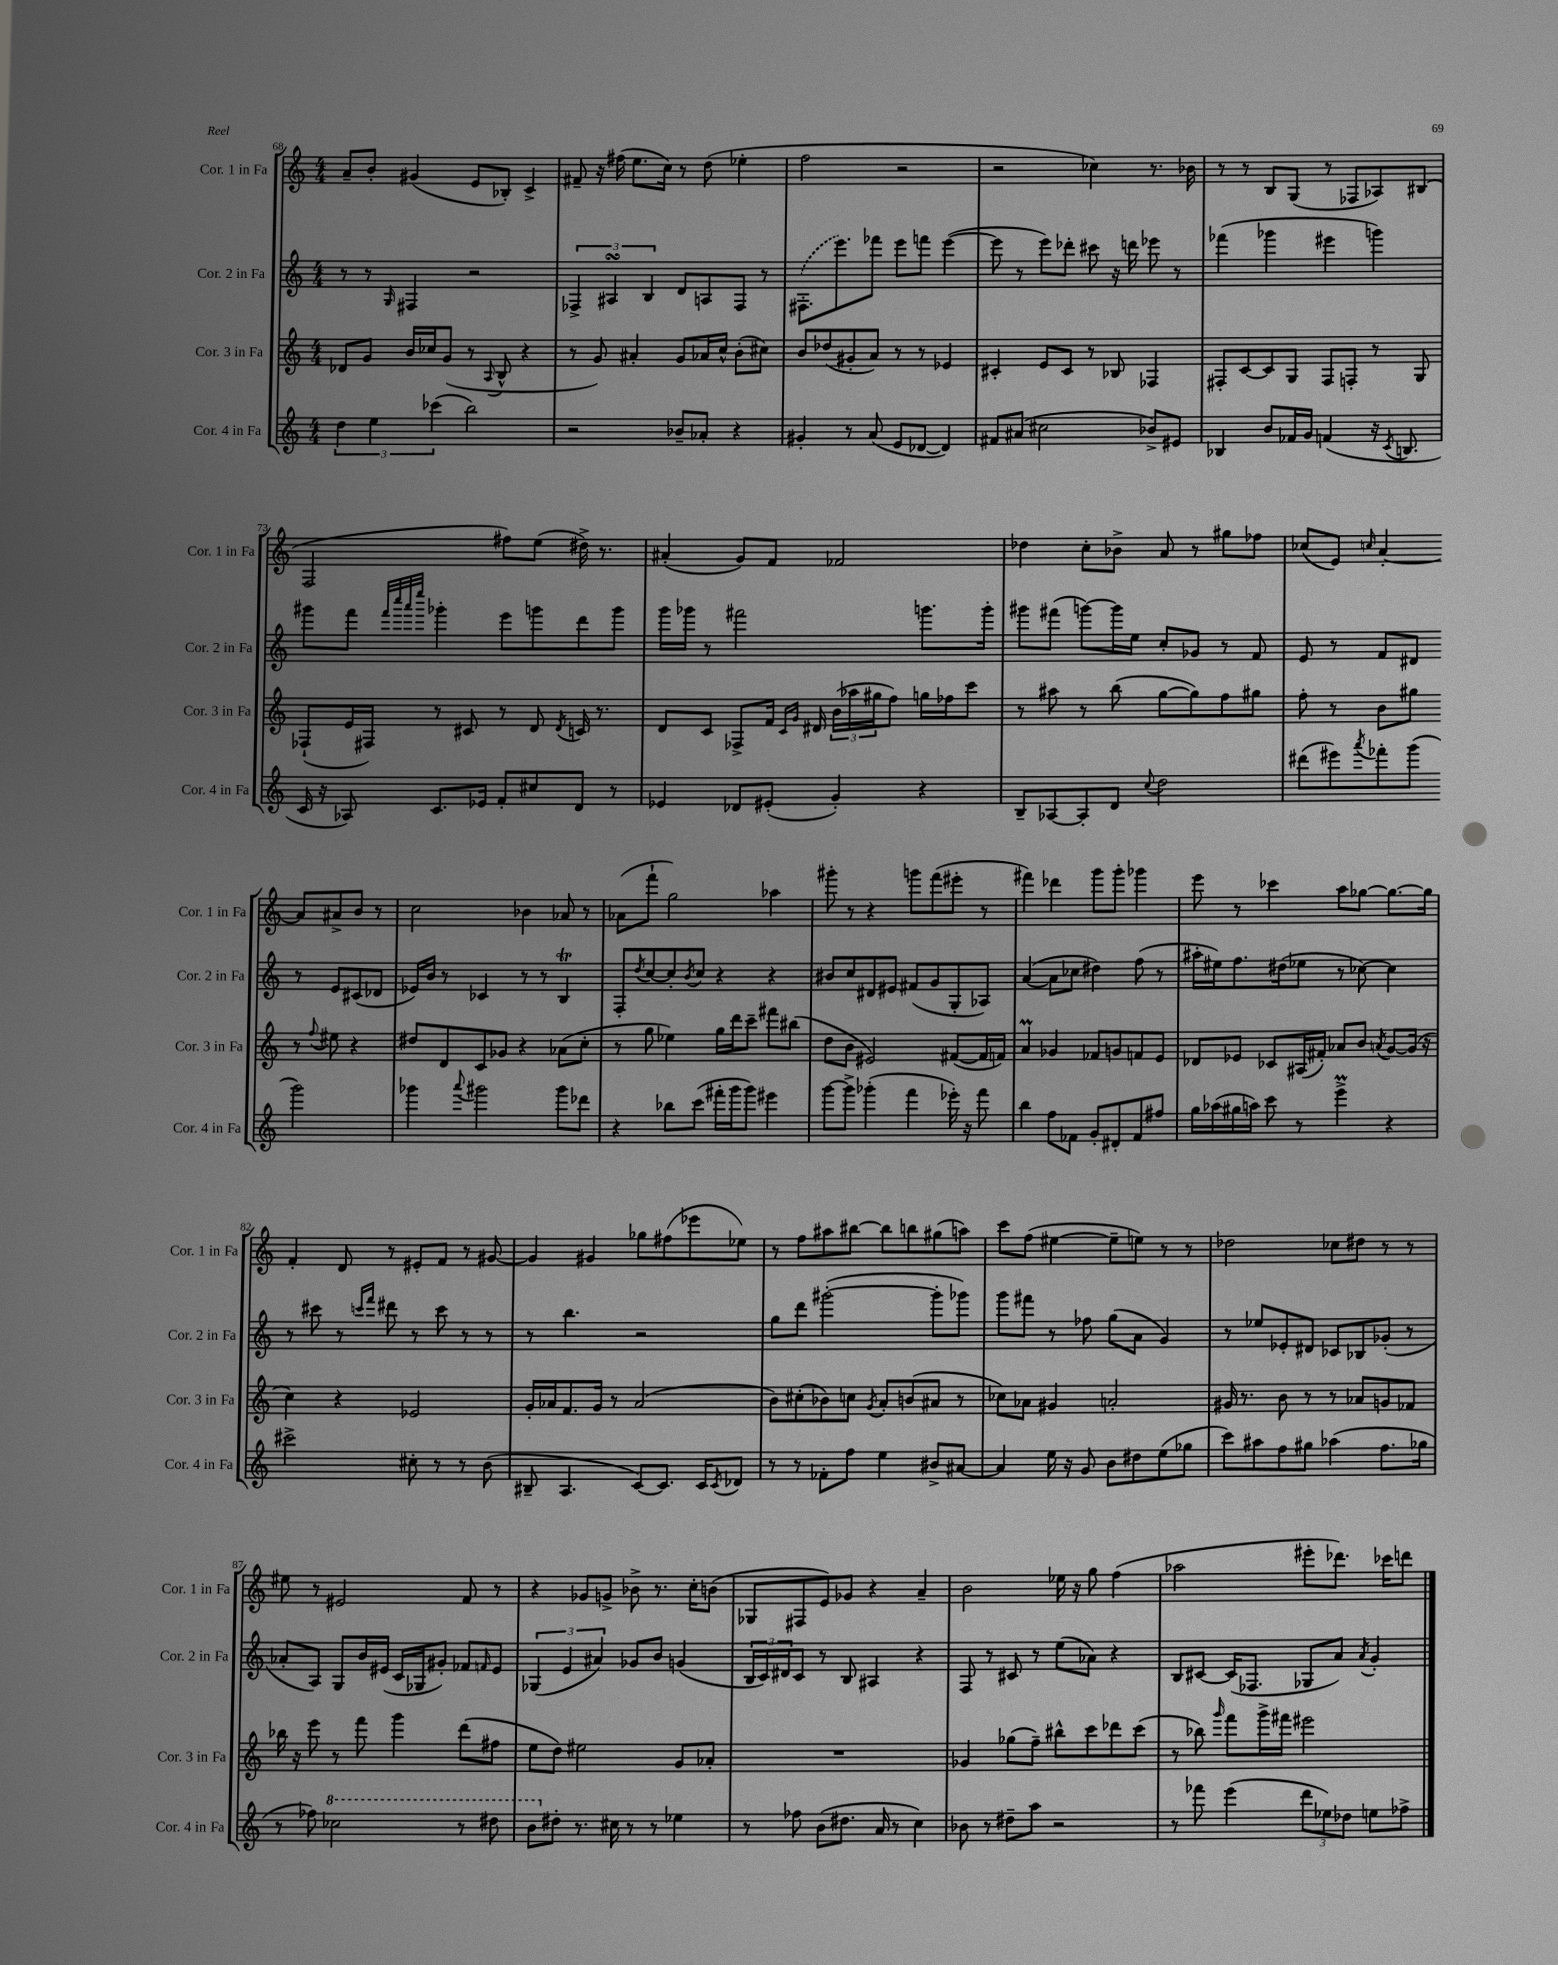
<<
\new StaffGroup <<
\new Staff = "s0" \with { instrumentName = "Cor. 1 in Fa" shortInstrumentName = "Cor. 1 in Fa" } {
    \clef treble \key c \major \numericTimeSignature \time 4/4
    a'8-- b'8-. gis'4( e'8 bes8-.) c'4-> |
    fis'8-- r16 fis''16( e''8. c''16) r8 d''8( ees''4-. |
    f''2 r2 |
    r2 ces''4) r8. bes'16 |
    r8 r8 b8 g8( r8 fes8 aes8) bis8( |
    f2 fis''8) e''8( dis''16->) r8. |
    ais'4-.( g'8) f'8 fes'2 |
    des''4 c''8-. bes'8-> a'8 r8 gis''8 fes''8 |
    ces''8( e'8) \grace { c''16 } a'4~-. a'8 ais'8-> b'8 r8 |
    c''2 bes'4 aes'8 r8 |
    aes'8( f'''8-! g''2) aes''4 |
    gis'''8-. r8 r4 g'''8 f'''8( eis'''8-. r8 |
    fis'''4) des'''4 g'''8 g'''8-. ges'''4 |
    e'''8 r8 ces'''4 a''8 ges''8~ ges''8.~ ges''16 |
    f'4-. d'8 r8 eis'8-. f'8 r8 gis'8~ |
    gis'4 gis'4 ges''8 fis''8( ees'''8 ees''8) |
    r8 f''8 ais''8 bis''8~ bis''8 b''8 gis''8( a''8) |
    c'''8 f''8( eis''4~ eis''8-- e''8) r8 r8 |
    des''2 ces''8 dis''8 r8 r8 |
    eis''8 r8 eis'2 f'8 r8 |
    r4 ges'8 g'8-> bes'8-> r8. c''16-. b'8( |
    ges8 fis8 e'8) ges'8 r4 a'4-- |
    b'2 ees''16 r16 g''8 f''4( |
    aes''2 eis'''8-. des'''8.) ces'''16 d'''8 \bar "|." |
}
\new Staff = "s1" \with { instrumentName = "Cor. 2 in Fa" shortInstrumentName = "Cor. 2 in Fa" } {
    \clef treble \key c \major \numericTimeSignature \time 4/4
    r8 r8 \grace { g16 } fis4 r2 |
    \tuplet 3/2 { fes4-> ais4\turn b4 } d'8 a8 fes8 r8 |
    \once \slurDashed fis8.-.( e'''8.) fes'''8 e'''8 f'''8 e'''4~( |
    e'''8 r8 e'''8) des'''8-. cis'''8 r16 d'''16 ees'''8 r8 |
    fes'''4( ges'''4 eis'''4 g'''4) |
    gis'''8 f'''8 \grace { f'''32 c''''32 a'''32 e''''32 } ges'''4-. e'''8 g'''8 d'''8 g'''8 |
    g'''16 ges'''16 r8 fis'''2 g'''8. g'''16-. |
    gis'''8 fis'''8( g'''8~) g'''16 e''16 c''8-. ges'8 r8 f'8 |
    e'8 r8 f'8 dis'8 r8 e'8 cis'8( des'8 |
    ees'16) b'16 r8 ces'4 r8 r8 b4\trill |
    f8-. \acciaccatura { d''8 } c''8~ c''8-. \acciaccatura { b'8 } c''8 r4 r4 |
    bis'8 c''8 dis'8 eis'8 fis'8( g'8 g8-. aes8) |
    a'4~( a'8 ces''8 dis''4) f''8( r8 |
    ais''16-. eis''16) f''8. dis''16( ees''8 r8 ces''8~) ces''4 |
    r8 cis'''8 r8 \grace { c'''16 f'''16 } dis'''8 r8 c'''8 r8 r8 |
    r8 b''4. r2 |
    g''8 d'''8 gis'''2~-.( gis'''8-. ges'''8) |
    g'''8 fis'''8 r8 fes''8 g''8( a'8 g'4) |
    r8 ees''8 ees'8-. dis'8 ces'8 bes8 ges'8-.( r8 |
    aes'8-. a8) g8 b'16 eis'16( c'16 ges16 gis'8-.) fes'8 \grace { f'16 } eis'8 |
    \tuplet 3/2 { ges4( e'4 ais'4) } ges'8 b'8 g'4( |
    \tuplet 3/2 { b16 c'16) dis'16 } c'8 r8 b8 ais4 r4 |
    f8 r8 cis'8 r8 e''8( aes'8) r4 |
    b8 cis'8~ cis'16( fes8. ges8 a'8) \acciaccatura { a'8 } g'4-. \bar "|." |
}
\new Staff = "s2" \with { instrumentName = "Cor. 3 in Fa" shortInstrumentName = "Cor. 3 in Fa" } {
    \clef treble \key c \major \numericTimeSignature \time 4/4
    des'8 g'8 b'16 ces''16 g'8( r8 \appoggiatura { a8 } b8-^ r4 |
    r8 g'8) ais'4-. g'8 aes'16 c''16-^ b'8-.( cis''8) |
    b'8 des''8( gis'8-. a'8) r8 r8 ees'4 |
    cis'4-. e'8 cis'8 r8 bes8 fes4 |
    fis8-. c'8~ c'8 g8 fis8 f8-. r8 g8 |
    fes8-!( e'16 fis16) r8 cis'8 r8 d'8 \acciaccatura { d'8 } c'16 r8. |
    d'8 c'8 fes8-> f'16 \grace { c'16 g'16 } dis'16 \tuplet 3/2 { b'16( aes''16 gis''16 } f''8) g''16 fes''16 c'''8 |
    r8 ais''8 r8 b''8( g''8~ g''8) f''8 gis''8 |
    f''8-. r8 b'8 gis''8 r8 \appoggiatura { f''8 } eis''8 r4 |
    dis''8 d'8 c'8 ges'8 r4 aes'8( c''8-. |
    r8 g''8 ees''4) g''16 d'''16 c'''8-- fis'''8 bis''8( |
    d''8 b'8 eis'2) fis'8~( fis'16 f'16) |
    a'4\prall ges'4 fes'8 g'8 f'8 e'8 |
    des'8 ees'8 ces'8 ais16( fis'16-.) aes'8 b'8 \acciaccatura { a'8 } g'8~ g'16( r16 |
    c''4) r4 ees'2 |
    g'16-. aes'16 f'8. g'16 r8 aes'2( |
    b'8) cis''8-.( bes'8) c''8 \acciaccatura { g'8 } a'8-. b'8( ais'8 r8 |
    ces''8) aes'8 gis'4 a'2-. |
    gis'16 r8. b'8 r8 r8 aes'8 g'8 fes'8 |
    bes''16 r16 e'''8 r8 f'''8 g'''4 d'''8( fis''8 |
    e''8 d''8) eis''2 g'8 aes'8-. |
    R1 |
    ges'4 ges''8( f''8--) bis''8-^ c'''8 des'''8 c'''8( |
    r8 bes''8) \grace { g'''16 } f'''8 g'''16-> fis'''16 eis'''2 \bar "|." |
}
\new Staff = "s3" \with { instrumentName = "Cor. 4 in Fa" shortInstrumentName = "Cor. 4 in Fa" } {
    \clef treble \key c \major \numericTimeSignature \time 4/4
    \tuplet 3/2 { d''4 e''4 ces'''4( } b''2) |
    r2 bes'8-- aes'8-. r4 |
    gis'4-. r8 a'8( e'8 des'8~ des'4) |
    fis'8 ais'8( cis''2 bes'8->) eis'8 |
    bes4 b'8 fes'16 g'16 f'4( r16 \acciaccatura { c'8 } b8. |
    c'16 r16 aes8) c'8. ees'16 f'8-. cis''8 d'8 r8 |
    ees'4 des'8 eis'8-.( g'4-.) r4 |
    b8-- aes8~ aes8-. d'8 \appoggiatura { c''8 } d''2 |
    dis'''8( eis'''8) \acciaccatura { a'''8 } fes'''8-. g'''8( g'''2) |
    ges'''4 \appoggiatura { a'''8 } gis'''2 gis'''8 des'''8 |
    r4 bes''8 c'''8( fis'''16-. g'''16 g'''8) eis'''4 |
    g'''8~ g'''8-> ges'''4-.( f'''4 ees'''16-.) r16 f'''8 |
    b''4 f''8 fes'8 g'8-. dis'8-. fes'8 fis''8 |
    g''16 aes''16( gis''16 a''16) c'''8 r8 e'''4->\prall r4 |
    cis'''2-> cis''8-. r8 r8 b'8( |
    bis8-- a4. c'8~) c'8. c'16 \acciaccatura { c'8 } des'8 |
    r8 r8 fes'8-. f''8 e''4 bis'8-> ais'8~ |
    ais'4 e''16 r16 g'8 b'8 dis''8 e''8( ges''8 |
    c'''8) ais''8 f''8 gis''8 aes''4( f''8. ges''16 |
    r8 fes''8) \ottava #1 ces'''2 r8 dis'''8 |
    b''8 \ottava #0 dis''8-. r8. cis''16 r8 r8 ees''4 |
    r8 fes''8 b'8( dis''8. a'16 r8 c''4) |
    bes'8 r8 dis''8-- a''8 r2 |
    r8 fes'''8 e'''4( \tuplet 3/2 { d'''8 ees''8) des''8 } e''8 fes''8-> \bar "|." |
}
>>
>>
\layout { \context { \Score currentBarNumber = #68 } }
